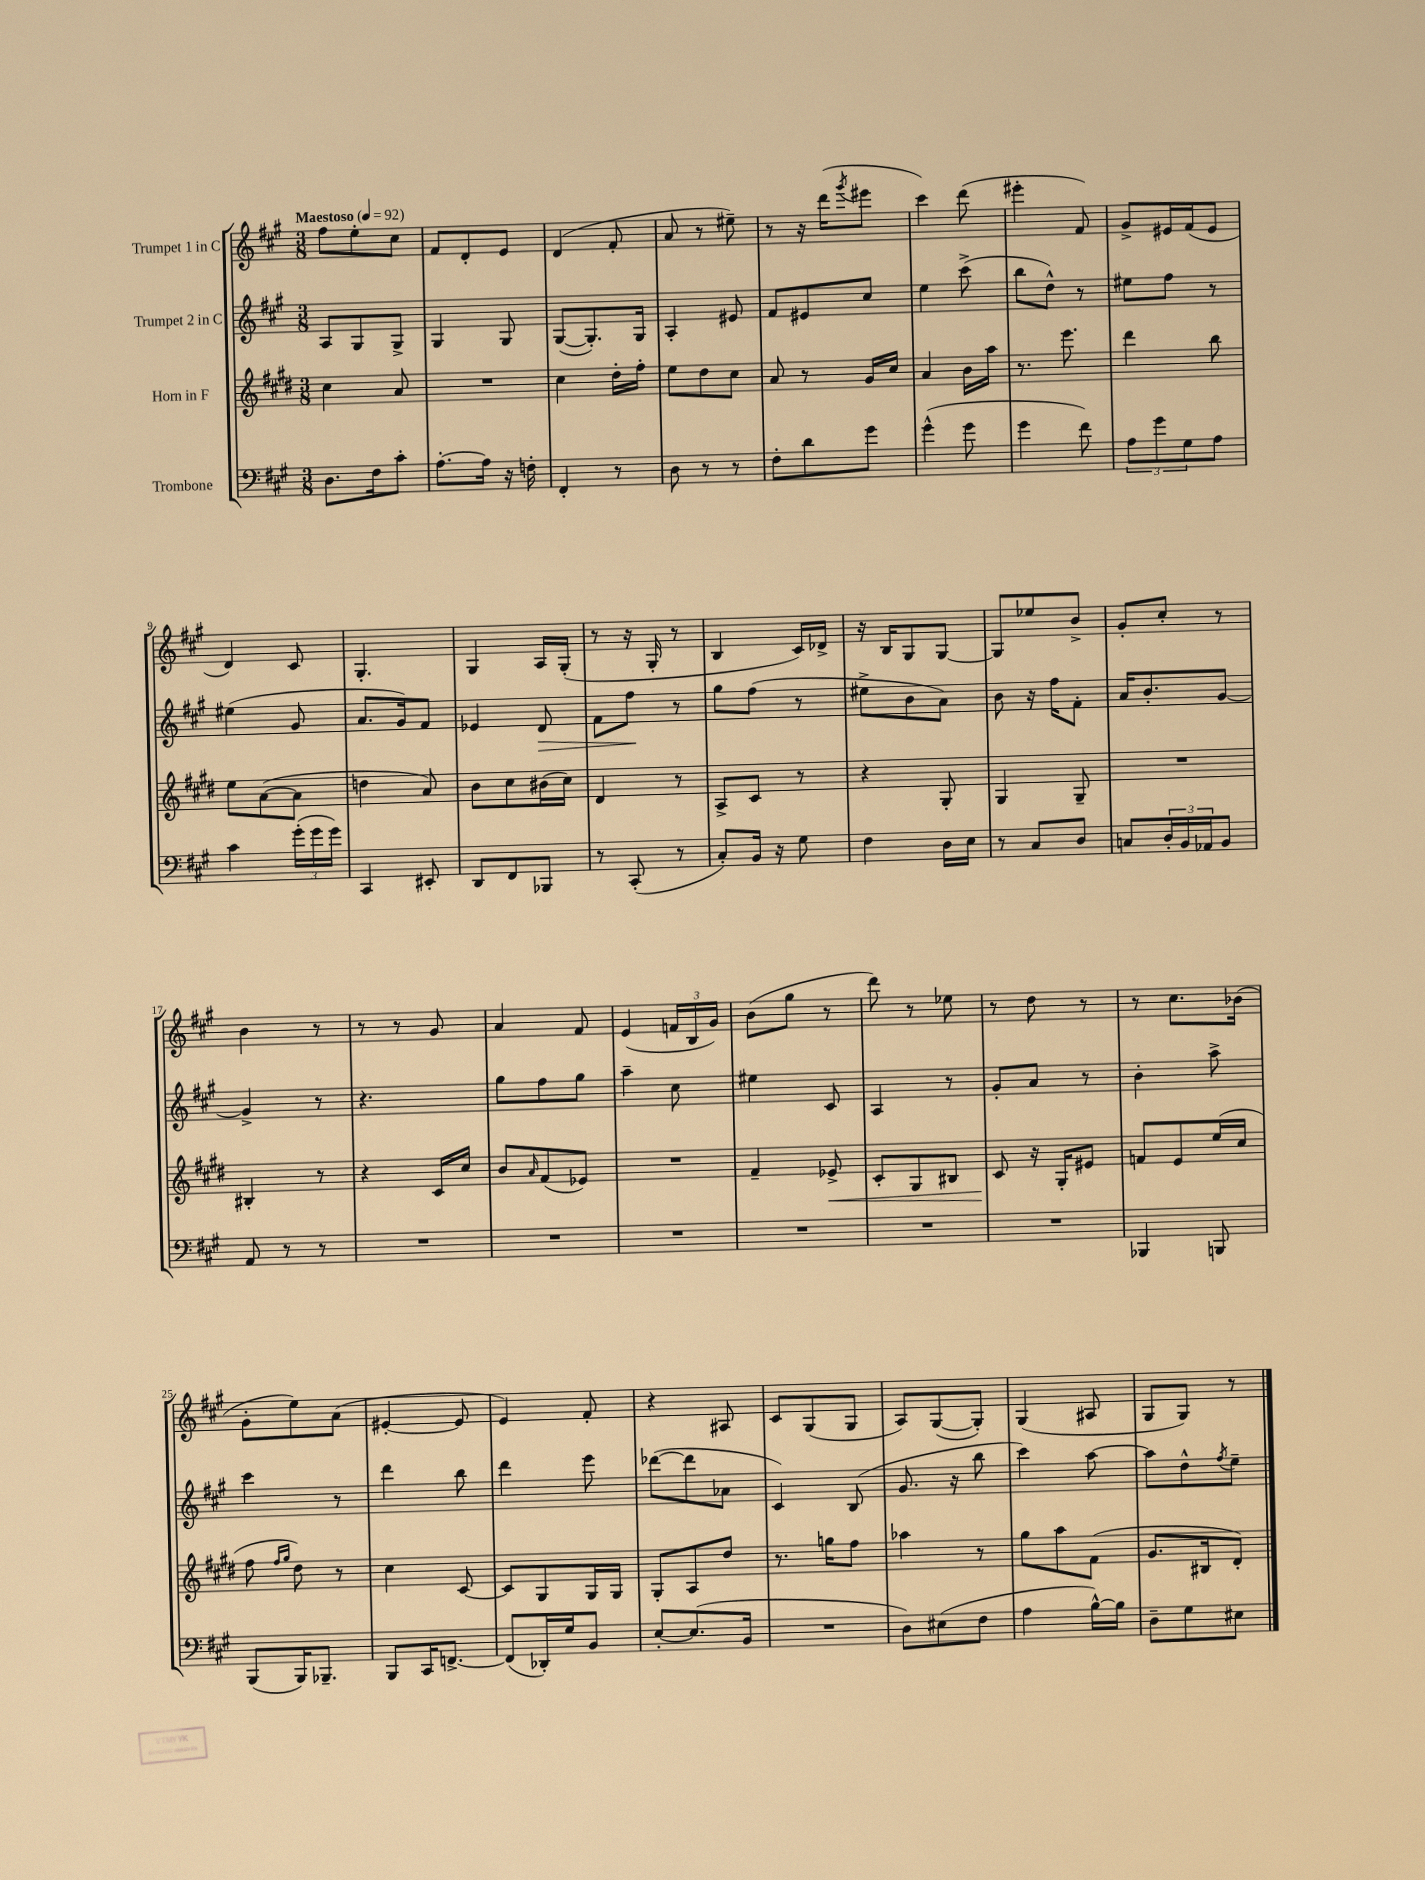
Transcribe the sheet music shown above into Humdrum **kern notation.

**kern	**kern	**kern	**kern
*staff4	*staff3	*staff2	*staff1
*clefF4	*clefG2	*clefG2	*clefG2
*k[f#c#g#]	*k[f#c#g#d#]	*k[f#c#g#]	*k[f#c#g#]
*M3/8	*M3/8	*M3/8	*M3/8
*MM92	*MM92	*MM92	*MM92
8.D	4cc#	8A	8ff#
.	.	8G#	8ee'
16F#	.	.	.
8c#'	8a	8G#^	8cc#
=	=	=	=
[8.A'	4.r	4G#	8f#
.	.	.	8d'
16A]	.	.	.
16r	.	8G#	8e
16F'	.	.	.
=	=	=	=
4FF#'	4cc#	([8G#	(4d
.	.	8.G#'])	.
8r	16dd#'	.	8f#'
.	16ff#'	16G#	.
=	=	=	=
8D	8ee	4A'	8a
8r	8dd#	.	8r
8r	8cc#	8e#	8ee#~)
=	=	=	=
8F#'	8a	8f#	8r
8d	8r	8e#	16r
.	.	.	(16ddd
.	.	.	8qggg#
8g#	16g#	8cc#	8eee#
.	16cc#	.	.
=	=	=	=
(4g#^^	4a	4ee	4ccc#)
8g#	16b	(8ccc#^	(8ddd
.	16aa	.	.
=	=	=	=
4g#	8.r	8bb	4eee#'
.	.	8dd^^)	.
.	8.eee	.	.
8f#)	.	8r	8f#)
=	=	=	=
12A	4ddd#	8ee#	8g#^
12g#	.	.	.
.	.	8ff#	16e#
12G#	.	.	.
.	.	.	(16f#
8A	8bb	8r	8e#
=	=	=	=
4c#	8ee	(4ee#	4d)
.	([8a	.	.
(24g#'	8a]	8g#	8c#
24g#	.	.	.
24g#)	.	.	.
=	=	=	=
4CC#	4dd	8.a	4.G#'
.	.	16g#)	.
8EE#'	8a)	8f#	.
=	=	=	=
8DD	8b	4e-	4G#
8FF#	8cc#	.	.
8BBB-	(16b#	8d	16A
.	16cc#)	.	(16G#'
=	=	=	=
8r	4d#	8f#	8r
(8CC#'	.	8ff#	16r
.	.	.	16G#'
8r	8r	8r	8r
=	=	=	=
8C#')	8A^	8gg#	4B
16BB	8c#	(8ff#	.
16r	.	.	.
8G#	8r	8r	16c#)
.	.	.	16d-^
=	=	=	=
4F#	4r	8ee#^	16r
.	.	.	16B
.	.	8b	8G#
16D	8G#'	8a)	[8G#
16E	.	.	.
=	=	=	=
8r	4G#	8b	8G#]
8C#	.	16r	8ee-
.	.	16ff#	.
8D	8G#~	8f#'	8b^
=	=	=	=
8C	4.r	16a	8g#'
.	.	8.b'	.
24D'	.	.	8cc#'
24BB	.	.	.
24AA-	.	.	.
8BB	.	[8g#	8r
=	=	=	=
8AA	4B#'	4g#^]	4b
8r	.	.	.
8r	8r	8r	8r
=	=	=	=
4.r	4r	4.r	8r
.	.	.	8r
.	16c#	.	8g#
.	16cc#	.	.
=	=	=	=
4.r	8b	8gg#	4a
.	16qqa	.	.
.	(8f#	8ff#	.
.	8e-)	8gg#	8f#
=	=	=	=
4.r	4.r	4aa~	(4e
.	.	8cc#	24f
.	.	.	24B
.	.	.	24g#)
=	=	=	=
4.r	4f#~	4ee#	(8b
.	.	.	8gg#
.	8e-^	8c#	8r
=	=	=	=
4.r	8c#'	4A	8ddd)
.	8G#	.	8r
.	8B#	8r	8ee-
=	=	=	=
4.r	8c#	8g#'	8r
.	16r	8a	8dd
.	16G#'	.	.
.	8e#	8r	8r
=	=	=	=
4BBB-	8f	4b'	8r
.	8e	.	8.cc#
8BBB	(16ee	8aa^	.
.	16cc#	.	(16b-
=	=	=	=
(8BBB	8ff#	4ccc#	8g#'
.	16qqff#	.	.
.	16qqgg#	.	.
16BBB)	8dd#)	.	8ee)
8.BBB-~	.	.	.
.	8r	8r	(8a
=	=	=	=
8BBB	4cc#	4ddd	[4e#'
16CC#	.	.	.
[8.FF^	.	.	.
.	[8c#	8bb	8e#]
=	=	=	=
(8FF]	8c#]	4ddd	4e)
16DD-')	8G#	.	.
16G#	.	.	.
8BB	16G#	8eee	8f#'
.	16G#	.	.
=	=	=	=
[8E'	8G#'	([8ddd-	4r
(8.E]	8A	8ddd-]	.
.	8dd#	8a-	8A#
16BB	.	.	.
=	=	=	=
4.r	8.r	4c#)	8c#
.	.	.	(8G#
.	16gg	.	.
.	8ff#	(8B	8G#
=	=	=	=
8D)	4aa-	8.g#	8A)
(8E#	.	.	([8G#
.	.	16r	.
8F#	8r	8bb	8G#'])
=	=	=	=
4A	8gg#	4ccc#)	(4G#
.	8aa	.	.
[16B^^)	(8f#	[8aa	8A#
16B]	.	.	.
=	=	=	=
8D~	8.g#	8aa]	8G#
8G#	.	8dd^^	8G#)
.	16B#	.	.
.	.	8qff#	.
8E#	8d#')	8ee~	8r
==	==	==	==
*-	*-	*-	*-
